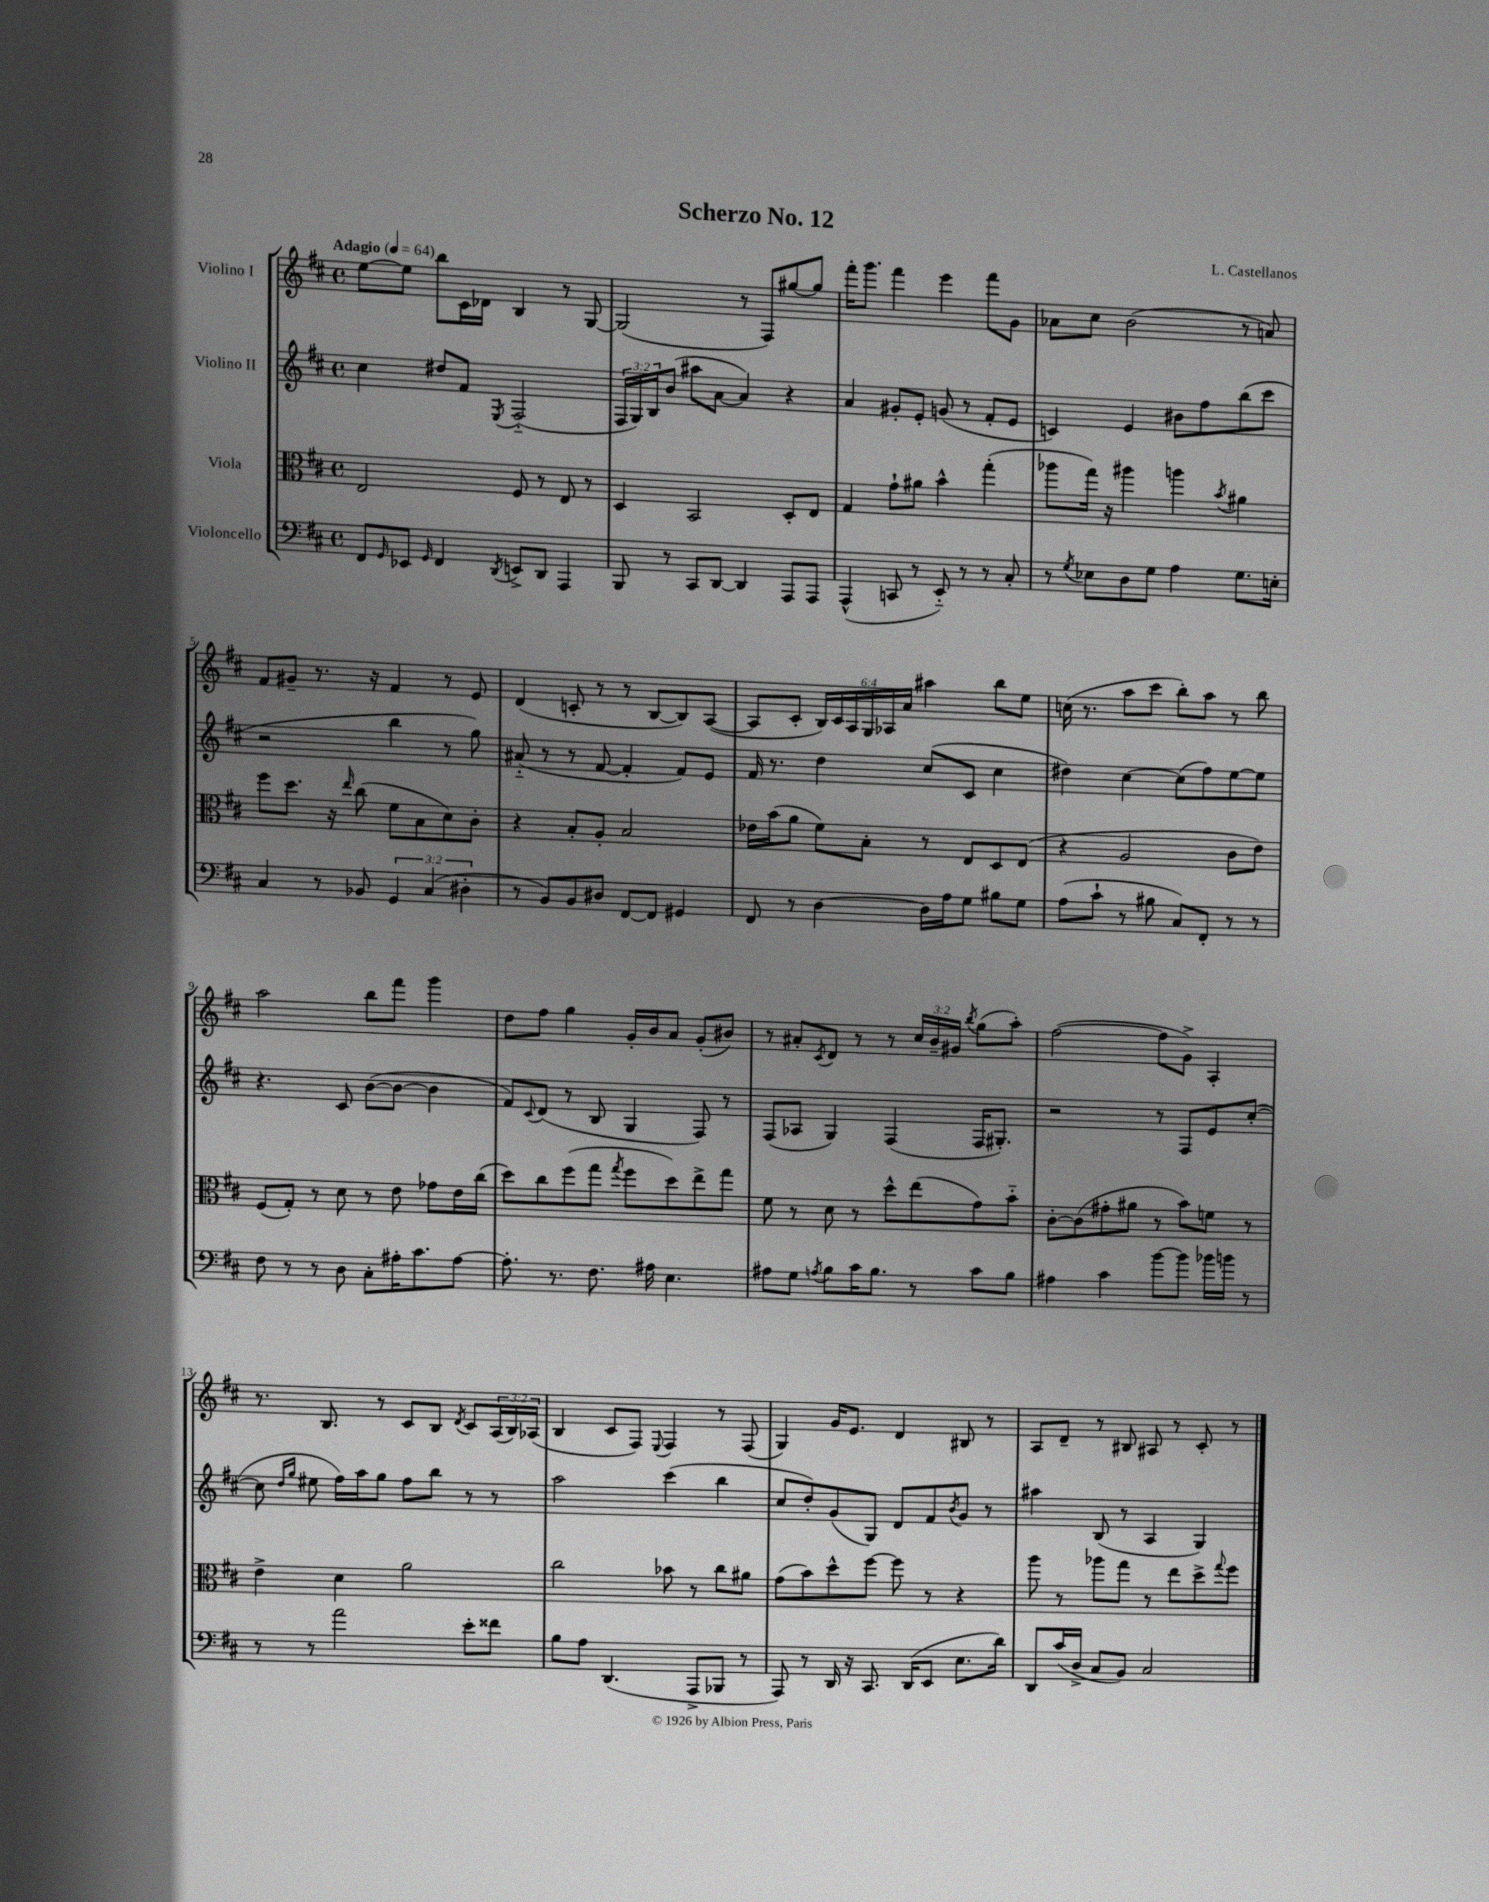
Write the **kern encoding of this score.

**kern	**kern	**kern	**kern
*staff4	*staff3	*staff2	*staff1
*clefF4	*clefC3	*clefG2	*clefG2
*k[f#c#]	*k[f#c#]	*k[f#c#]	*k[f#c#]
*M4/4	*M4/4	*M4/4	*M4/4
*met(c)	*met(c)	*met(c)	*met(c)
*MM64	*MM64	*MM64	*MM64
8FF#	2E	4cc#	[8ee
16qqGG	.	.	.
8EE-	.	.	8ee]
16qqGG	.	.	.
4FF#	.	8dd#	8bb
.	.	8f#	16c#
.	.	.	16d-
8qDD	.	8qE	.
8EE^	8F#	(2F#'~	4B
8DD	8r	.	.
4AAA	8E	.	8r
.	8r	.	[8G
=	=	=	=
8BBB	4D	24F#	(2G]
.	.	24G)	.
.	.	24B	.
8r	.	(8b	.
8CC#	2BB	8aa#	.
[8DD	.	[8a	.
4DD]	.	4a])	8r
.	.	.	8F#)
8AAA	8D'	4r	[8gg#
8AAA	8E	.	8gg#]
=	=	=	=
(4AAA^^	4G	4a	16fff#'
.	.	.	8.ggg
8CC	8g`	8g#'	4fff#
8r	8a#	8e'	.
8EE'~)	4b^^	(8g	4eee
8r	.	8r	.
8r	(4gg'	8f#'	8fff#
8C#'	.	8e	8g
=	=	=	=
8r	8aa-	4c)	8a-
8qG	.	.	.
8E-	16gg)	.	8cc#
.	16r	.	.
8D	4aa#	4e	(2b
8G	.	.	.
4A	4aa	8b#	.
.	.	8ff#	.
.	8qb	.	.
8.G	4a#	(8bb	8r
.	.	8ccc#	8a)
16E'	.	.	.
=	=	=	=
4C#	8ff#	2r	8f#
.	8.dd	.	8g#~
8r	.	.	8.r
.	16r	.	.
.	16qqee	.	.
8BB-	(8cc#	.	.
.	.	.	16r
6GG	8f#	4bb	4f#
.	8B	.	.
(6C#	.	.	.
.	8d)	8r	8r
6D#'	.	.	.
.	8c#'	8gg)	8e
=	=	=	=
8r	4r	(8a#'~	(4d
8BB)	.	8r	.
8BB	8B'	8r	8c'
8D#	8A'	[8f#	8r
[8FF#	2B	4f#']	8r
8FF#]	.	.	[8B
4GG#	.	8f#)	8B])
.	.	8e	([8A
=	=	=	=
8FF#	16e-	16f#	8A]
.	(16b	8.r	.
8r	8a	.	8c#'
[4D	8f#)	4dd	24B)
.	.	.	24c#
.	.	.	24A
.	8B'	.	24G
.	.	.	24A-
.	.	.	24a
16D]	8r	(8cc#	4aa#
16A	.	.	.
8G	8E	8c#	.
8B#	8D	4cc#	8bb
8G	(8E	.	8ee
=	=	=	=
(8A	4r	4dd#)	(16cc
.	.	.	8.r
8c#`	.	.	.
8r	2A	[4cc#	8aa
8B#	.	.	8ccc#
8C#)	.	(8cc#]	8bb')
8FF#'	.	8ff#)	8aa
8r	8c#	[8ee	8r
8r	8e)	8ee]	8bb
=	=	=	=
8F#	(8F#	4.r	2aa
8r	8G')	.	.
8r	8r	.	.
8D	8d	8c#	.
8C#'	8r	([8b	8bb
16A#'	8e	8b_	8fff#
8.c#	.	.	.
.	8g-	4b]	4ggg
[8A#	16e	.	.
.	(16cc#	.	.
=	=	=	=
8.A#']	8dd)	8f#)	8dd
.	.	8qqc#	.
.	8cc#	(8d	8ff#
8.r	.	.	.
.	(8ff#	8r	4gg
8.F#	8gg	8B	.
.	8qgg	.	.
.	8ff#	4G	16g'
16A#	.	.	16b
4.E	8dd)	.	8a
.	8ee^	8F#)	(8g'
.	8gg	8r	8b#)
=	=	=	=
8A#	8f#	(8F#	8r
8G	8r	8A-	8a#'
8qA	.	.	8qc#
8B	8d	4G)	8d
16c#	8r	.	8r
8.B	.	.	.
.	8dd^^	(4F#	8r
8r	(8ee	.	24cc#
.	.	.	24b~
.	.	.	24g#
.	.	.	8qbb
8c#	8g)	16F#	(8gg
.	.	8.G#')	.
8B	8b'~	.	8aa')
=	=	=	=
4A#	[8c#'	2r	([2ff#
.	(8c#]	.	.
4c#	8g#'	.	.
.	8a#	.	.
[8b	8r	8r	8ff#]
8b]	8b)	8F#	8g^)
16b-	8f	8e	4A'
16b	.	.	.
8r	8r	([8cc#'	.
=	=	=	=
8r	4e^	8cc#]	8.r
.	.	16qqdd	.
.	.	16qqgg	.
8r	.	8ee#	.
.	.	.	8.B
2a	4d	16ff#)	.
.	.	16aa	.
.	.	8gg	8r
.	2a	8ff#	8c#
.	.	8bb	8B
.	.	.	8qd
8e'	.	8r	8c#
8f##	.	8r	(24A
.	.	.	24B)
.	.	.	(24A-
=	=	=	=
8B	2cc#	2aa	4B
8A	.	.	.
(4.DD	.	.	8c#
.	.	.	8F#)
.	.	.	8qqE
.	8b-	(4ccc#	4F#
8AAA^	8r	.	.
8BBB-	8cc#	4bb	8r
8r	8a#	.	(8F#
=	=	=	=
8AAA)	(8g	8cc#	4G)
8r	8b)	8dd')	.
16DD	8dd^^	(8g	16g
16r	.	.	8.e
8.CC#	[8ff#	8G)	.
.	8ff#]	8d	4d
(16DD	.	.	.
8EE	8r	8f#	.
.	.	8qb	.
8.E	4r	8g	8B#
.	.	8r	8r
16d)	.	.	.
=	=	=	=
8DD	8aa	4aa#	8A
(16c#	8r	.	8d~
16D^	.	.	.
8C#	8aa-	(8B	8r
8BB)	8gg	8r	8B#
2C#	8r	4A	8A#
.	8ee	.	8r
.	8dd^	4G)	8c#'
.	8qqgg	.	.
.	8ff#	.	8r
==	==	==	==
*-	*-	*-	*-
